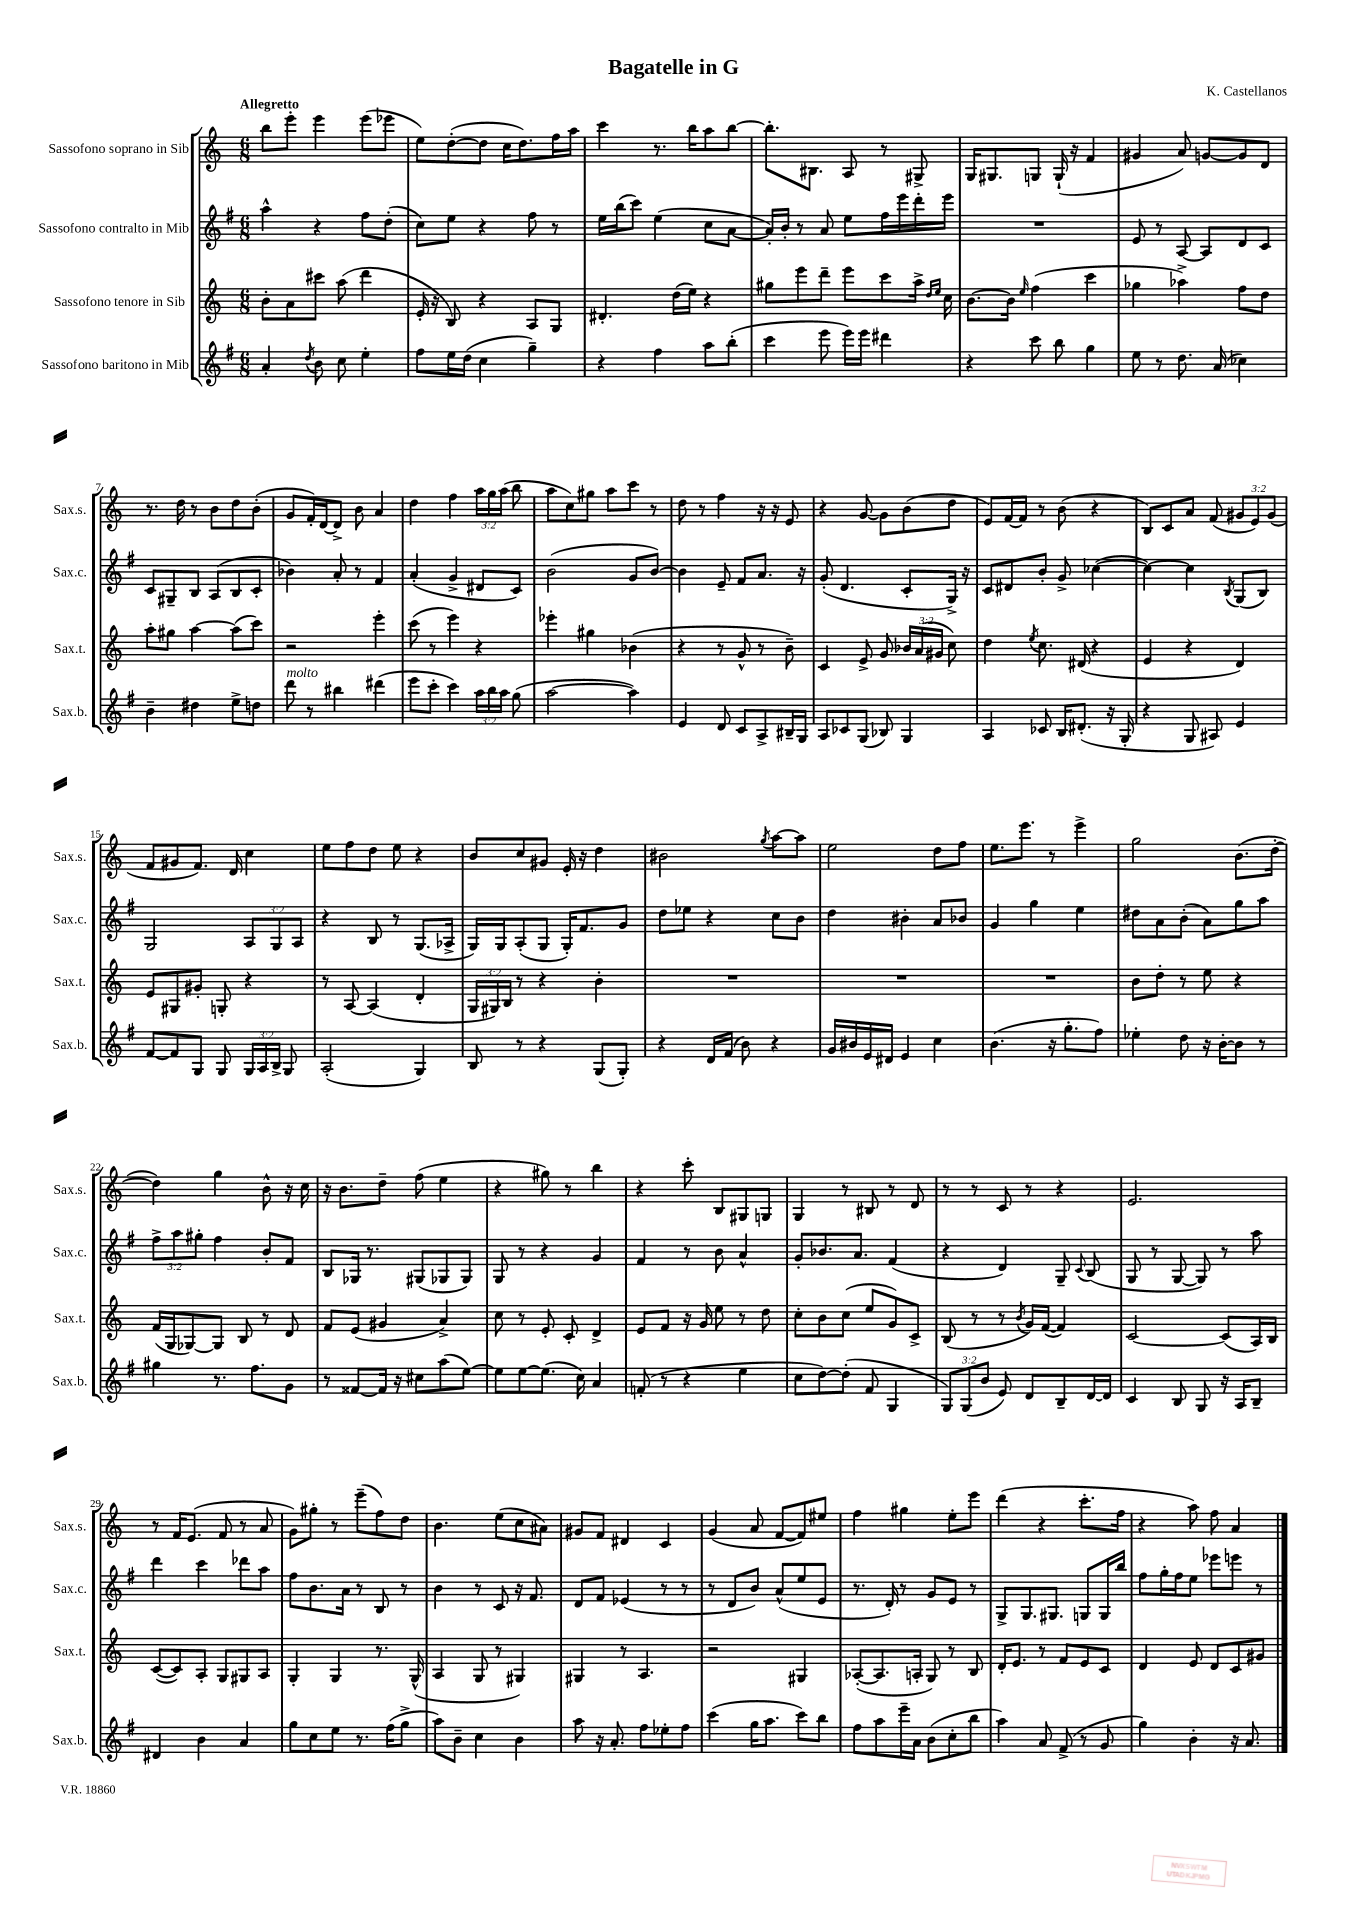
\header { title = "Bagatelle in G" composer = "K. Castellanos" }
<<
\new StaffGroup <<
\new Staff = "s0" \with { instrumentName = "Sassofono soprano in Sib" shortInstrumentName = "Sax.s." } {
    \clef treble \key c \major \numericTimeSignature \time 6/8 \override Staff.TupletNumber.text = #tuplet-number::calc-fraction-text \tempo "Allegretto"
    \autoBeamOff b''8[ e'''8]-. e'''4 e'''8[( ees'''8] |
    e''8[) d''8~-.( d''8] c''16[ d''8.) f''16 a''16] |
    c'''4 r8. b''16[ a''8 b''8]~ |
    b''8.[-. bis8.] a8 r8 gis8-> |
    g16[ gis8. g8] g16-!( r16 f'4 |
    gis'4 a'8) g'8[~ g'8 d'8] |
    r8. d''16 r8 b'8[ d''8 b'8]-.( |
    g'8[ f'16-.) d'16~ d'8]-> b'8 a'4 |
    d''4 f''4 \tuplet 3/2 { a''16[ g''16 a''16]( } b''8 |
    a''8[ c''8) gis''8] a''8[ c'''8] r8 |
    d''8 r8 f''4 r16 r16 e'8 |
    r4 g'8~ g'8[ b'8( d''8] |
    e'8[) f'16~ f'16] r8 b'8( r4 |
    b8[) c'8 a'8] f'8( \tuplet 3/2 { gis'8[ e'8) gis'8]( } |
    f'8[ gis'8 f'8.]) d'16 c''4 |
    e''8[ f''8 d''8] e''8 r4 |
    b'8[ c''8 gis'8] e'16-. r16 d''4 |
    bis'2 \acciaccatura { g''8 } a''8[~ a''8] |
    e''2 d''8[ f''8] |
    e''8.[ e'''8.] r8 e'''4-> |
    g''2 b'8.[( d''16]~-. |
    d''4) g''4 b'8-^ r16 c''16 |
    r16 b'8.[ d''8]-- f''8( e''4 |
    r4 gis''8) r8 b''4 |
    r4 c'''8-. b8[ gis8 g8] |
    g4 r8 bis8 r8 d'8 |
    r8 r8 c'8 r8 r4 |
    e'2. |
    r8 f'16[ e'8.]( f'8 r8 a'8 |
    g'8[) gis''8]-. r8 e'''8[--( f''8) d''8] |
    b'4. e''8[( c''8 ais'8]) |
    gis'8[ f'8] dis'4 c'4 |
    g'4( a'8 f'8[~ f'8) eis''8] |
    f''4 gis''4 e''8[-. e'''8] |
    d'''4( r4 c'''8.[-. f''16] |
    r4 a''8) f''8 a'4 \bar "|." |
}
\new Staff = "s1" \with { instrumentName = "Sassofono contralto in Mib" shortInstrumentName = "Sax.c." } {
    \clef treble \key g \major \numericTimeSignature \time 6/8 \override Staff.TupletNumber.text = #tuplet-number::calc-fraction-text
    \autoBeamOff a''4-^ r4 fis''8[ d''8]-.( |
    c''8[) e''8] r4 fis''8 r8 |
    e''16[ b''16( c'''8]) e''4( c''8[ a'8]~ |
    a'16[-.) b'16]-. r8 a'8 e''8[ fis''16 e'''16 d'''16-. e'''16] |
    R2. |
    e'8 r8 a8~ a8[ d'8 c'8] |
    c'8[ gis8-- b8] a8[( b8 c'8]-. |
    bes'4) a'8-. r8 fis'4 |
    a'4-.( g'4-> dis'8[ c'8]) |
    b'2( g'8[ b'8]~) |
    b'4 e'8-- fis'8[ a'8.] r16 |
    g'8-.( d'4. c'8[-. g16]->) r16 |
    c'8[ dis'8 b'8]-. g'8-> ces''4~( |
    ces''4~) ces''4 \acciaccatura { b8 } g8[( b8]) |
    g2 \tuplet 3/2 { a8[ g8 a8] } |
    r4 b8 r8 g8.[( aes16]-> |
    g16[) g16 a8-.( g8] g16[-.) fis'8. g'8] |
    d''8[ ees''8] r4 c''8[ b'8] |
    d''4 bis'4-. a'8[ bes'8] |
    g'4 g''4 e''4 |
    dis''8[ a'8 b'8]-.( a'8[) g''8 a''8] |
    \tuplet 3/2 { fis''8[-> a''8 gis''8]-. } fis''4 b'8[-. fis'8] |
    b8[ ges16] r8. gis8[( ges8 ges8]) |
    g8 r8 r4 g'4 |
    fis'4 r8 b'8 a'4-^ |
    g'8[-. bes'8. a'8.] fis'4( |
    r4 d'4) g8-- \appoggiatura { c'8 } b8( |
    g8 r8 g8~ g8) r8 a''8 |
    d'''4 c'''4 des'''8[ a''8] |
    fis''8[ b'8. a'16] r8 b8 r8 |
    b'4 r8 c'8 r16 fis'8. |
    d'8[ fis'8] ees'4( r8 r8 |
    r8 d'8[ b'8]) a'8[-^( e''8 e'8] |
    r8. d'16-.) r8 g'8[ e'8] r8 |
    g8[-> g8. gis8.] g8[ g16 b''16] |
    fis''8[ g''16-. fis''16 e''8] ees'''8[ e'''8] r8 \bar "|." |
}
\new Staff = "s2" \with { instrumentName = "Sassofono tenore in Sib" shortInstrumentName = "Sax.t." } {
    \clef treble \key c \major \numericTimeSignature \time 6/8 \override Staff.TupletNumber.text = #tuplet-number::calc-fraction-text
    \autoBeamOff b'8[-. a'8 cis'''8] a''8( d'''4 |
    e'16-. r16 b8) r4 a8[ g8] |
    dis'4.-. d''16[( e''16]) r4 |
    gis''8[ e'''8 d'''8]-- e'''8[ c'''8 a''16]-> \grace { d''16[ e''16] } c''16 |
    b'8.[~ b'16] \grace { e''16 } f''4( c'''4 |
    ges''4 aes''4->) f''8[ d''8] |
    a''8[-. gis''8] a''4~ a''8[( c'''8]) |
    r2 e'''4-. |
    c'''8( r8 e'''4) r4 |
    ees'''4-. gis''4 bes'4( |
    r4 r8 g'8-^ r8 b'8--) |
    c'4 e'8-> g'8 \tuplet 3/2 { bes'16[ a'16( gis'16] } c''8) |
    d''4 \acciaccatura { e''8 } c''8. dis'16( r4 |
    e'4 r4 d'4) |
    e'8[ gis8 gis'8]-. g8-. r4 |
    r8 a8~ a4( d'4-. |
    \tuplet 3/2 { g16[ gis16) b16] } r8 r4 b'4-. |
    R2. |
    R2. |
    R2. |
    b'8[ d''8]-. r8 e''8 r4 |
    f'16[( g16 ges8~) ges8] b8 r8 d'8 |
    f'8[ e'8]( gis'4 a'4->) |
    c''8 r8 e'8-. c'8-. d'4-> |
    e'8[ f'8] r16 g'16 e''8 r8 d''8 |
    c''8[-. b'8 c''8]( e''8[ g'8) c'8]-> |
    b8( r8 r8 \acciaccatura { b'8 } g'16[) f'16]~( f'4) |
    c'2~ c'8[( a16) b16] |
    c'8[~( c'8) a8]-. g8[ gis8 a8] |
    g4-. g4 r8. g16-^( |
    a4 g8 r8 gis4) |
    gis4 r8 a4. |
    r2 gis4 |
    aes8[~-.( aes8. a16]-. g8) r8 b8 |
    d'16[-. e'8.] r8 f'8[ e'8 c'8] |
    d'4 e'8 d'8[ c'8 gis'8] \bar "|." |
}
\new Staff = "s3" \with { instrumentName = "Sassofono baritono in Mib" shortInstrumentName = "Sax.b." } {
    \clef treble \key g \major \numericTimeSignature \time 6/8 \override Staff.TupletNumber.text = #tuplet-number::calc-fraction-text
    \autoBeamOff a'4-. \acciaccatura { d''8 } b'8 c''8 e''4-. |
    fis''8[ e''16 d''16]( c''4 g''4--) |
    r4 fis''4 a''8[ b''8]-.( |
    c'''4 e'''8 e'''16[) e'''16] dis'''4 |
    r4 c'''8 b''8 g''4 |
    e''8 r8 d''8. a'16( ces''4) |
    b'4-- dis''4 e''8[-> d''8] |
    d'''8^\markup { \italic "molto" } r8 bis''4 dis'''4( |
    e'''8[ c'''8]-. c'''4) \tuplet 3/2 { a''16[ b''16 a''16] } g''8( |
    a''2~ a''4) |
    e'4 d'8 c'8[ a8-> bis16-- g16] |
    a8[ ces'8 g8]( bes8) g4 |
    a4 ces'8 b16[ dis'8.]-.( r16 g16-. |
    r4 g8 ais8) e'4 |
    fis'8[~ fis'8 g8] g8 \tuplet 3/2 { g16[ a16 b16]-> } g8 |
    a2-.( g4) |
    b8 r8 r4 g8[( g8]-.) |
    r4 d'16[ fis'16]( b'8) r4 |
    g'16[ bis'16 e'16 dis'16] e'4 c''4 |
    b'4.( r16 g''8.[-. fis''8]) |
    ees''4-. d''8 r16 b'16[~-. b'8] r8 |
    gis''4 r8. fis''8.[ g'8] |
    r8 fisis'8[~ fisis'16] r16 cis''8[ a''8( e''8]~) |
    e''8[ e''8~ e''8.]( c''16) a'4 |
    f'8-.( r8 r4 e''4 |
    c''8[ d''8~) d''8]-.( fis'8 g4 |
    \tuplet 3/2 { g8[) g8( b'8] } e'8) d'8[ b8-- d'16~ d'16] |
    c'4 b8 g8 r16 a16[ b8]-- |
    dis'4 b'4 a'4 |
    g''8[ c''8 e''8] r8. fis''16[( g''8]-> |
    a''8[) b'8]-- c''4 b'4 |
    a''8 r16 a'8.-. fis''8[ ees''8-. fis''8] |
    c'''4( g''16[ a''8.] c'''8[) b''8] |
    fis''8[ a''8 e'''16-- a'16] b'8[( c''8-. b''8] |
    a''4) a'8 fis'8->( r8 g'8 |
    g''4) b'4-. r16 a'8. \bar "|." |
}
>>
>>
